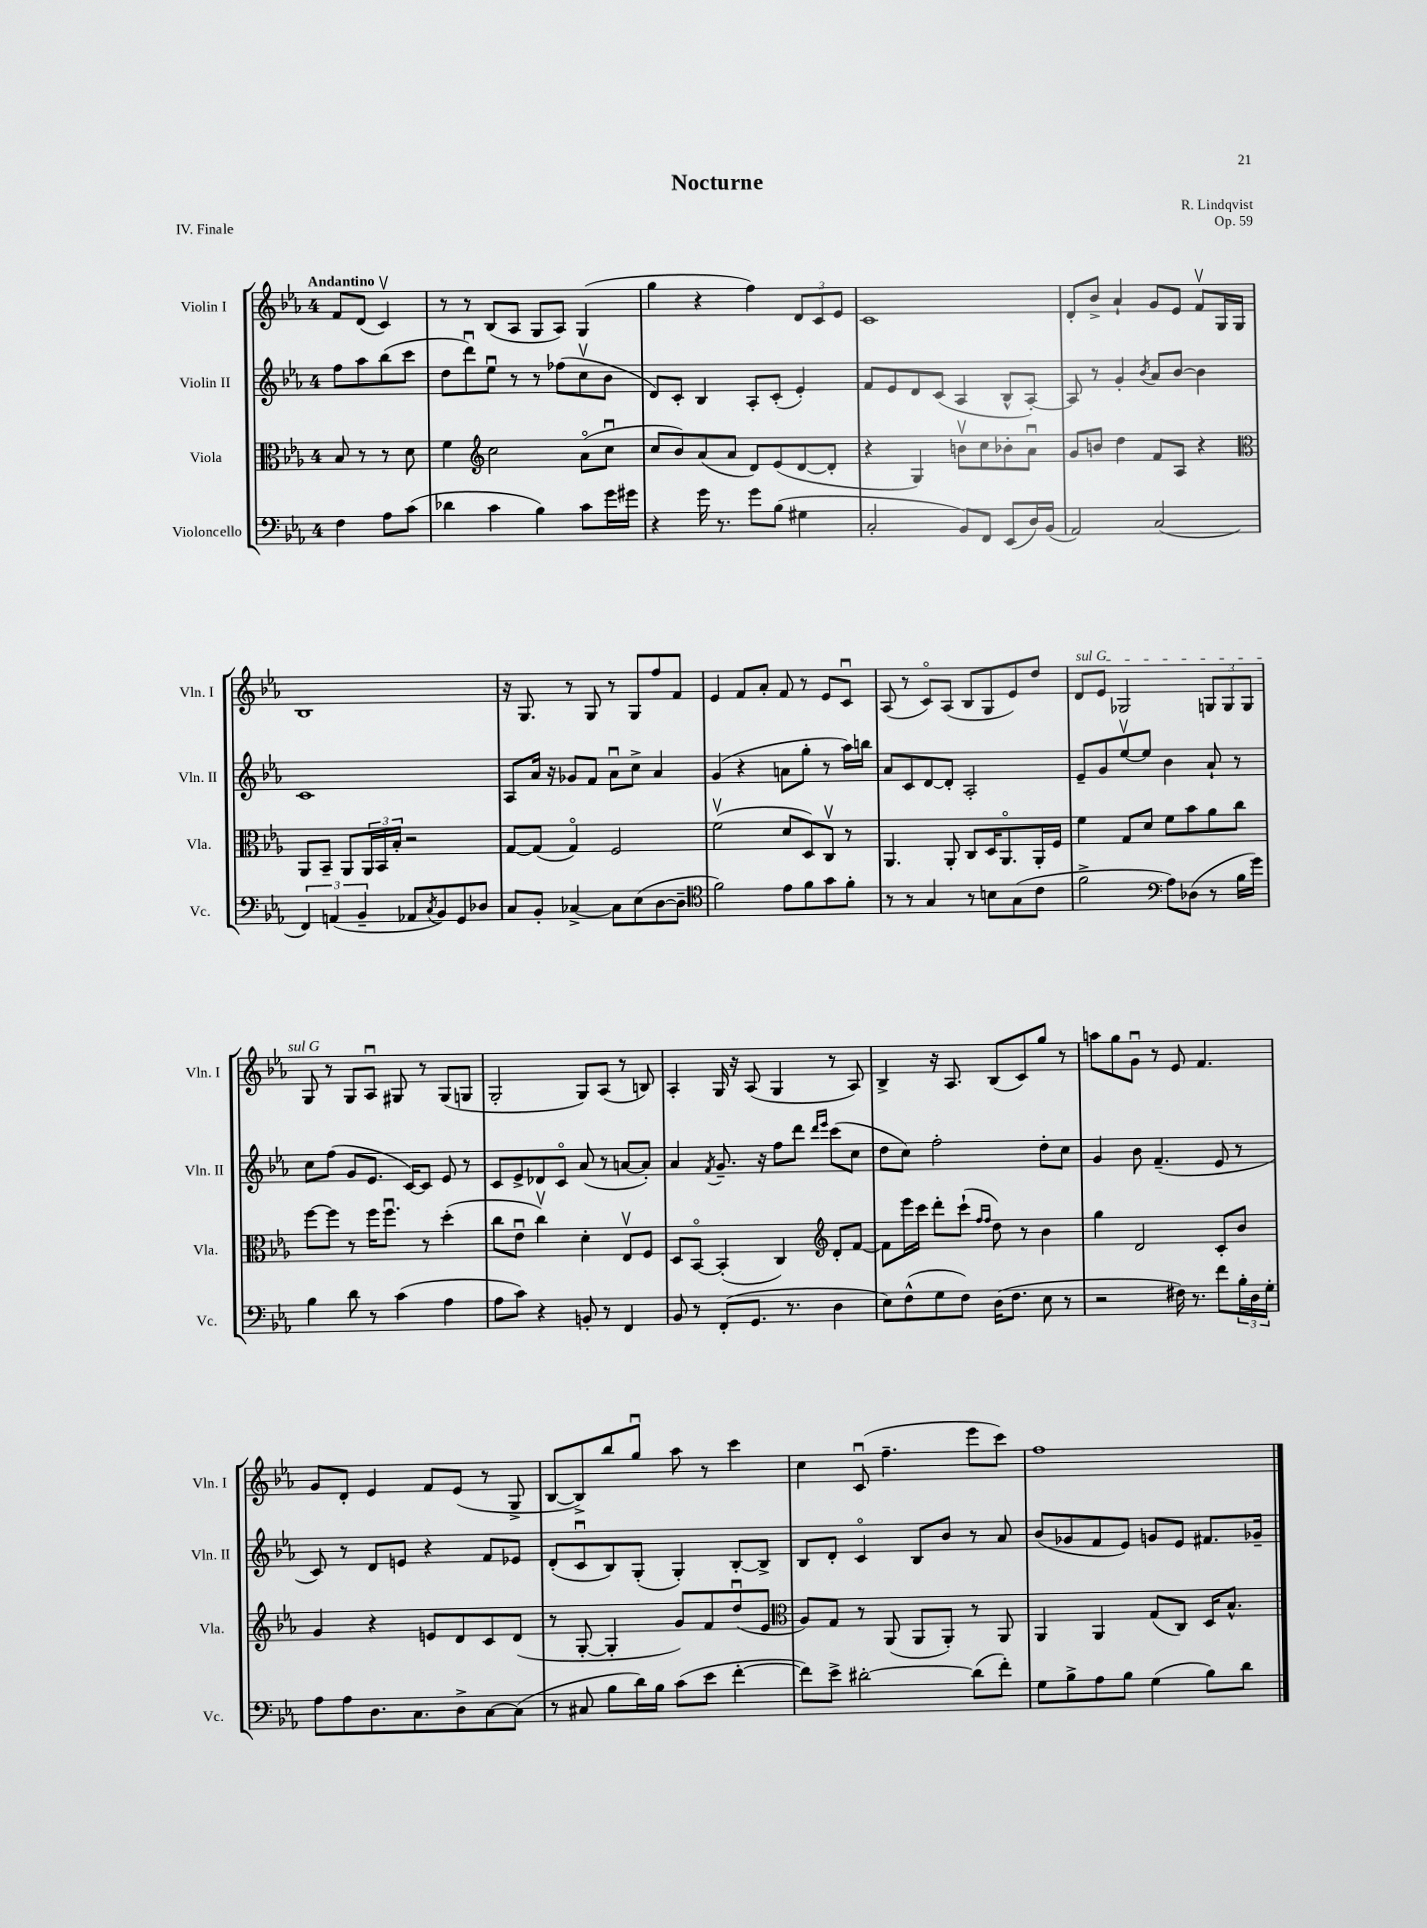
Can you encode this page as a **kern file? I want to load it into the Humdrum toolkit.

**kern	**kern	**kern	**kern
*staff4	*staff3	*staff2	*staff1
*clefF4	*clefC3	*clefG2	*clefG2
*k[b-e-a-]	*k[b-e-a-]	*k[b-e-a-]	*k[b-e-a-]
*M4/4	*M4/4	*M4/4	*M4/4
4F	8B-	8ff	8f
.	8r	8aa-	(8d
8A-	8r	(8bb-	4cv)
(8c	8d	8ccc	.
=	=	=	=
4d-	4f	8dd	8r
.	.	8dddu)	8r
*	*clefG2	*	*
4c	2cc	8ee-u	(8B-
.	.	8r	8A-
4B-)	.	8r	8G
.	.	(8ff-	8A-)
8c	(8a-o	8ccv	(4G
16g	8ccu	8b-	.
16g#	.	.	.
=	=	=	=
4r	8cc	8d)	4gg
.	8b-)	8c'	.
16g	(8a-	4B-	4r
8.r	.	.	.
.	8a-	.	.
8g	8d)	8A-'	4ff)
(8B-	(8e-	(8c'	.
4G#	[8d	4e-')	12d
.	.	.	12c
.	8d']	.	.
.	.	.	12e-
=	=	=	=
2C'	4r	8f	1c
.	.	8e-	.
.	4G)	8d	.
.	.	(8c	.
8BB-)	8bv	4A-	.
8FF	8cc	.	.
(8EE-	8b-'	8B-^^	.
16D)	8a-u	[8A-')	.
(16BB-	.	.	.
=	=	=	=
2AA-)	8g	8A-]	8d'
.	8b	8r	8b-^
.	4dd	4g'	4a-`
.	.	8qb-	.
(2C	8f	8a-	8g
.	8A-	[8b-	8e-
.	4r	4b-]	8fv
.	.	.	16G
.	.	.	16G
=	=	=	=
*	*clefC3	*	*
6FF)	8AA-	1c	1B-
.	8BB-~	.	.
(6AA	.	.	.
.	8AA-	.	.
6BB-~	.	.	.
.	24AA-	.	.
.	24BB-	.	.
.	24B-'	.	.
8AA-	2r	.	.
8qC	.	.	.
8BB-)	.	.	.
8GG	.	.	.
8D-	.	.	.
=	=	=	=
8C	[8G	8A-	16r
.	.	.	8.G
8BB-'	(8G]	16a-	.
.	.	16r	.
[4C-^	4Go)	8g-	8r
.	.	8f	8G
8C-]	2F	8a-u	8r
(8E-	.	8cc^	8G
[8D	.	4a-	8ff
8D~]	.	.	8f
=	=	=	=
*clefC4	*	*	*
2f)	(2fv	(4g	4e-
.	.	4r	8f
.	.	.	8a-'
8e-	8d	8a	8f
8f	8D)	8gg'	8r
8g	8Cv	8r	8e-
8f'	8r	16aa-)	8cu
.	.	16bb	.
=	=	=	=
8r	4.AA-	8a-	(8A-
8r	.	8c	8r
4G	.	[8d	8co)
.	8AA-'	8d']	(8A-
8r	8C	2A-'	8B-
8B	16D	.	8G
.	8.AA-o	.	.
(8G	.	.	8e-)
8c	16AA-'	.	8dd
.	16F	.	.
=	=	=	=
2f^	4f	8e-~	8d
.	.	8g	8e-
.	8G	[8ee-v	2G-
.	8d	8ee-]	.
*clefF4	*	*	*
8A-)	8f	4b-	.
(8D-	8b-	.	.
8r	8a-	8a-`	12G
.	.	.	12G
16B-	8cc	8r	.
.	.	.	12G
16g)	.	.	.
=	=	=	=
4B-	[8ff	8cc	8G
.	8ff]	(8ff	8r
8d	8r	8g	8G
8r	16ff	8.e-	8A-u
.	8.ffu	.	.
(4c	.	.	8G#
.	.	[16c)	.
.	8r	8c]	8r
4A-	(4dd'	8e-	(8G#
.	.	8r	8G
=	=	=	=
8A-	8cc	8c	2G'
8c)	8e-u	8e-^	.
4r	4ccv)	8d-	.
.	.	8co	.
8BB'	4d'	(8a-	8G)
8r	.	8r	(8A-
4FF	8E-v	[8a	8r
.	8F	8a'])	8B)
=	=	=	=
8BB-	8D	4a-	4A-'
8r	[8BB-o	.	.
.	.	8qf	.
(8FF'	(4BB-']	8.g~	16G
.	.	.	16r
8.GG	.	.	(8A-
.	.	16r	.
.	4C)	8ff	4G
8.r	.	.	.
.	.	8ddd	.
*	*clefG2	*	*
.	.	16qqddd	.
.	.	16qqeee-	.
4D	8d'	(8ccc	8r
.	[8f	8cc	8A-)
=	=	=	=
8E-)	8f]	8dd	4B-^
(8F^^	16eee-	8cc)	.
.	16ccc	.	.
8G	8ddd'	2ff'	16r
.	.	.	8.A-
8F)	(8ccc`	.	.
.	16qqff	.	.
.	16qqff	.	.
(16D	8dd)	.	(8B-
8.F	.	.	.
.	8r	.	8c)
8E-	4b-	8dd'	8gg
8r	.	8cc	8r
=	=	=	=
2r	4gg	4g	8aa
.	.	.	8gg
.	2d	8b-	8gu
.	.	(4.f~	8r
16F#)	.	.	8e-
8.r	.	.	.
.	.	.	4.f
8f	8c'	8e-	.
24B-'	8b-	8r	.
24D	.	.	.
24G'	.	.	.
=	=	=	=
8A-	4g	8c)	8g
8A-	.	8r	8d'
8.D	4r	8d	4e-
.	.	8e	.
8.C	.	.	.
.	8e	4r	8f
8D^	8d	.	(8e-
[8C	8c	8f	8r
(8C]	(8d	8e-	8G^
=	=	=	=
8r	8r	(8d'	[8B-
8C#	[8G'	8cu	8B-^])
8B-	4G']	8B-)	8bb-
16d)	.	(8G'	8ggu
16B-	.	.	.
(8c	8g)	4G')	8aa-
8e-	8f	.	8r
[4f'	(8ddu	[8B-'	4ccc
.	8e-	8B-^]	.
=	=	=	=
*	*clefC3	*	*
8f])	8A-)	8B-	4cc
8e-^	8G	8d'	.
[2d#'	8r	4co	(8cu
.	(8AA-	.	4.ff~
.	8AA-	8B-	.
.	8AA-')	8b-	.
(8d#]	8r	8r	8eee-
8f')	8AA-	8a-	8ccc)
=	=	=	=
8G	4AA-	(8b-	1ff
8B-^	.	8g-	.
8A-	4AA-	8f	.
8B-	.	8e-)	.
(4G	(8G	8g	.
.	8C)	8e-	.
8B-)	16D	8.f#	.
.	8.B-^^	.	.
8d	.	.	.
.	.	16g-~	.
==	==	==	==
*-	*-	*-	*-
